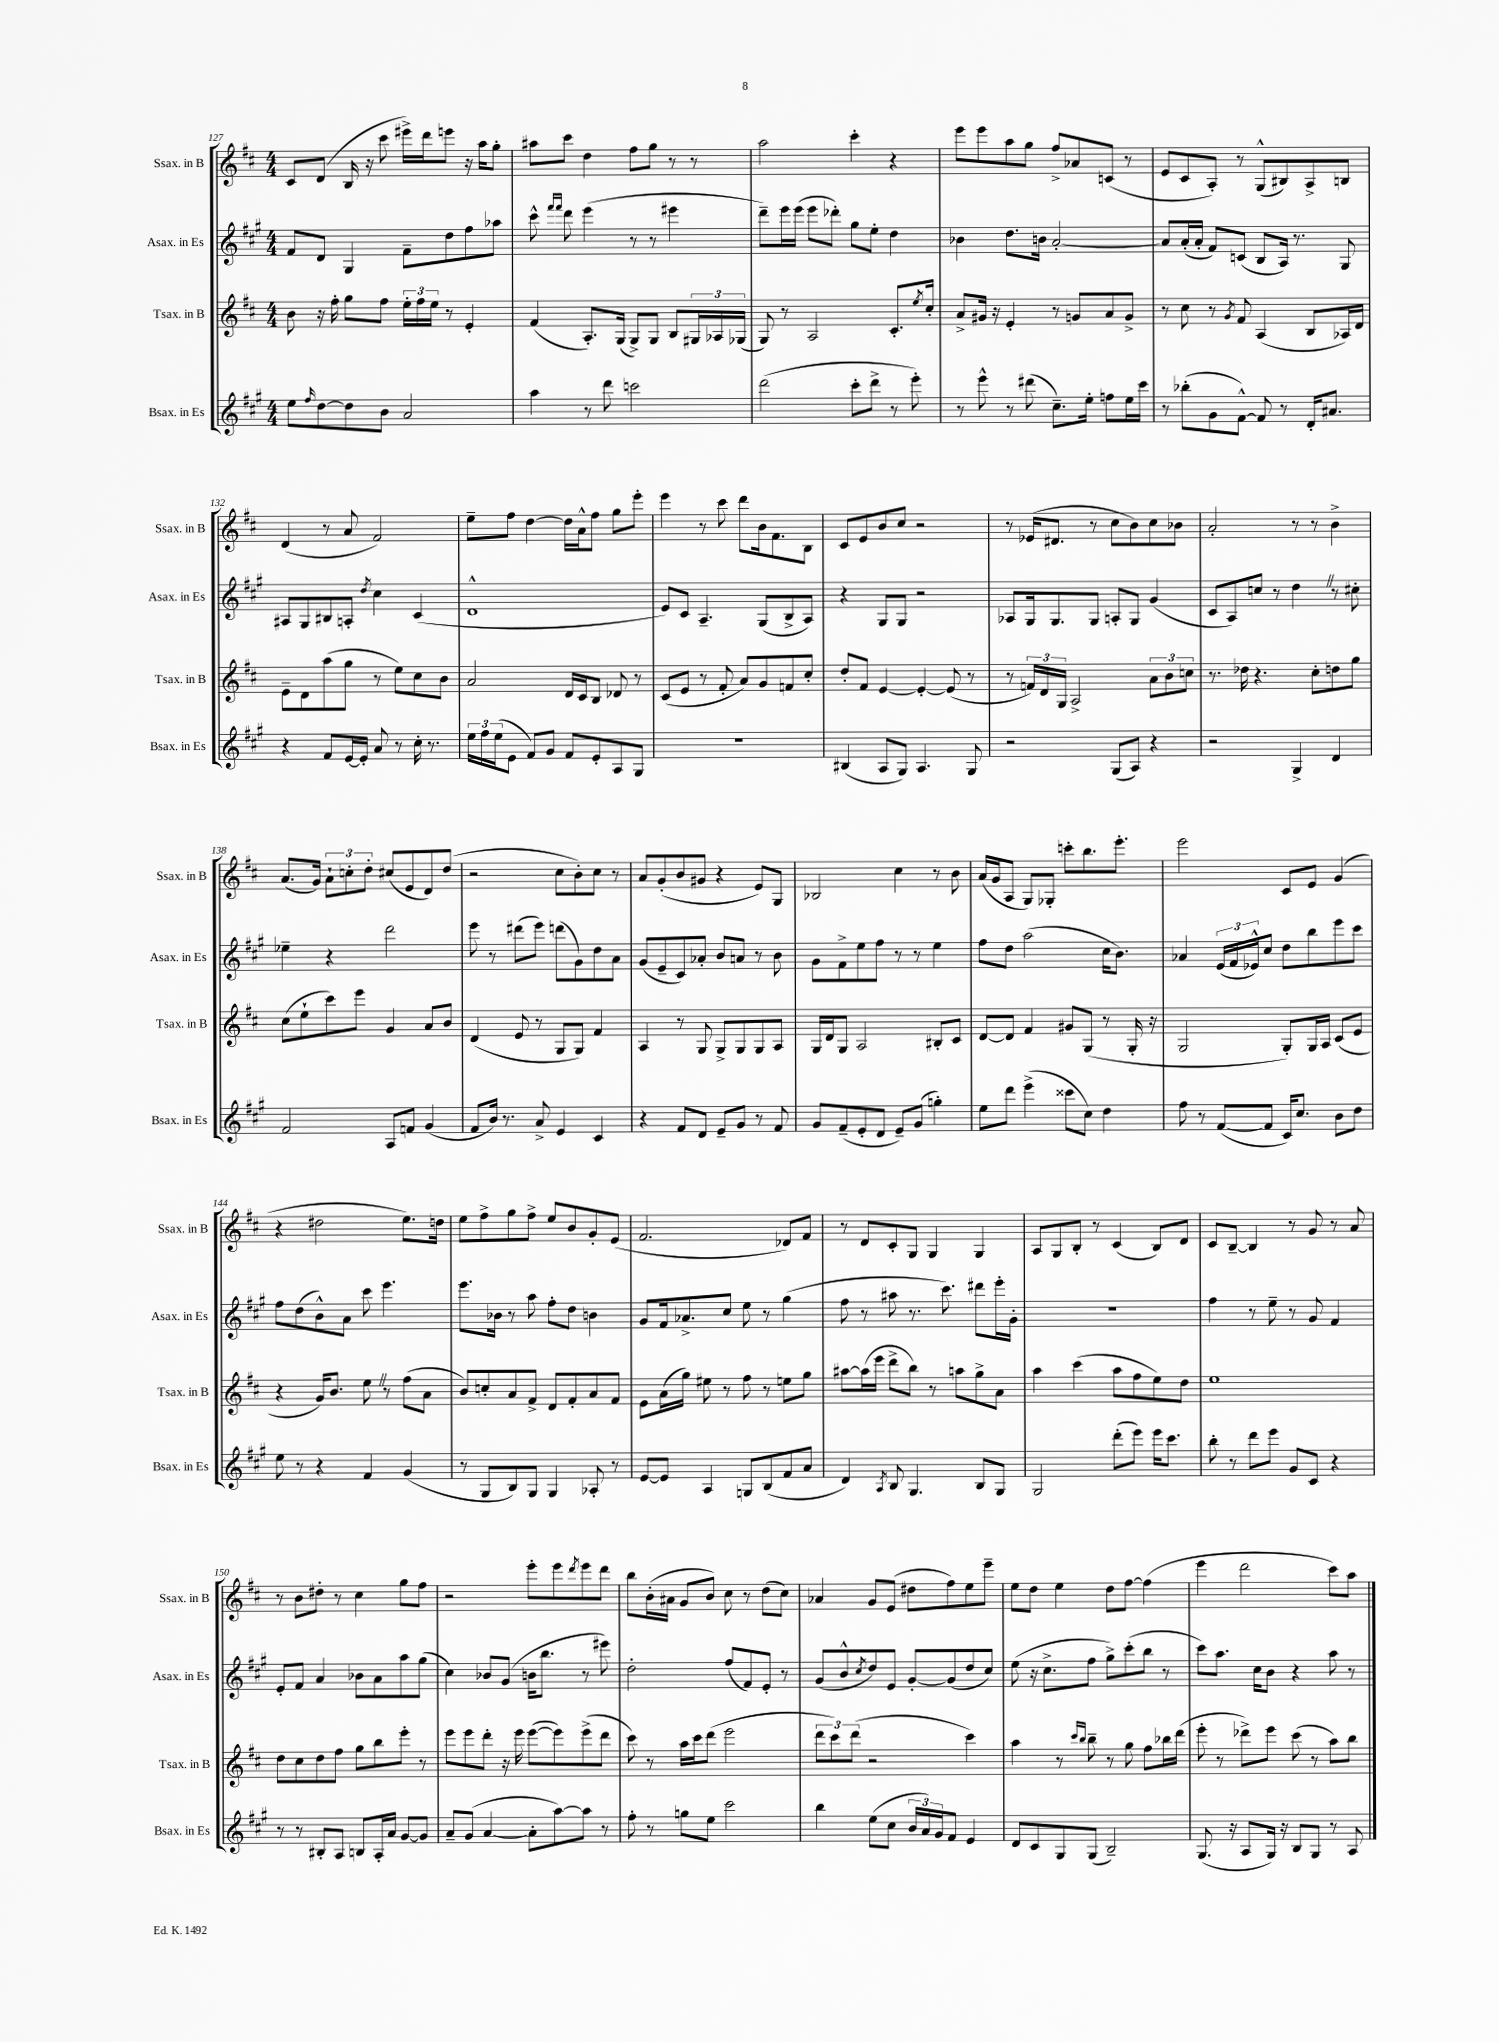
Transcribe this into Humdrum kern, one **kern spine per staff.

**kern	**kern	**kern	**kern
*staff4	*staff3	*staff2	*staff1
*clefG2	*clefG2	*clefG2	*clefG2
*k[f#c#g#]	*k[f#c#]	*k[f#c#g#]	*k[f#c#]
*M4/4	*M4/4	*M4/4	*M4/4
8ee\L	8b\	8f#/L	8c#/L
16qqff#/	.	.	.
[8dd\	16r	8d/J	(8d/J
.	16ff#'\	.	.
8dd\]	8gg\L	4G#/	16B/
.	.	.	16r
8b\J	8ff#\J	.	8ccc#\
2a/	24ee'\LL	8f#~\L	16eee#^\LL)
.	24ff#\	.	.
.	.	.	16ddd\J
.	24ee\JJ	.	.
.	8r	8dd\	8eee\J
.	4e'/	8ff#\	16r
.	.	.	16aa\LK
.	.	8aa-\J	8gg'\J
=	=	=	=
4aa\	(4f#/	8ccc#^^\	8aa#\L
.	.	16qqfff#/LL	.
.	.	16qqfff#/JJ	.
.	.	8ddd\	8ccc#\J
8r	8.A'/L)	(4eee\	4dd\
8ddd\	.	.	.
.	(16G/Jk	.	.
2ccc\	8G^/L)	8r	8ff#\L
.	8G/J	8r	8gg\J
.	8B/L	4eee#\	8r
.	24G#/L	.	8r
.	24A-/	.	.
.	(24G-/JJ	.	.
=	=	=	=
(2ddd\	8G/)	8ddd~\L)	2aa\
.	8r	16eee\L	.
.	.	(16eee\JJ	.
.	2A/	8eee\L	.
.	.	8ddd-'\J)	.
8ccc#'\L	.	8gg#\L	4ccc#'\
8ddd^\J	.	8ee'\J	.
8r	8.c#'/L	4dd\	4r
8eee'\)	.	.	.
.	8qee/	.	.
.	16cc#'/Jk	.	.
=	=	=	=
8r	8a^/L	4b-\	8eee\L
8eee^^\	16g#/Jk	.	8eee\
.	16r	.	.
8r	4e'/	8.dd\L	8aa\
(8ddd#\	.	.	8gg\J
.	.	16b\Jk	.
8.cc#~\L)	8r	[2a'/	8ff#^/L
.	8g/L	.	8a-/
16ee'\Jk	.	.	.
8ff\L	8a/	.	(8c/J
16ee\L	8g^/J	.	8r
16ccc#\JJ	.	.	.
=	=	=	=
8r	8r	8a/]L	8e/L
(8bb-'\L	8cc#\	(16a'/L	8c#/
.	.	16a'/JJ	.
8g#\	8r	8f#/L)	8A'/J)
.	8qg/	.	.
[8f#^^\J)	8f#/	(8c/J	8r
8f#/]	(4A/	8B/L	(8G^^/L
8r	.	16A/Jk)	8B#/)
.	.	8.r	.
16d'/LK	8B/L	.	8A^/
8.a#/J	.	.	.
.	16A-/L)	8G#/	8B/J
.	16d/JJ	.	.
=	=	=	=
4r	8e~\L	8A#/L	(4d/
.	8d\	8G#/	.
8f#/L	(8aa\	8B#/	8r
[16e/L	8gg\J	8A'/J	8a/
16e'/]JJ	.	.	.
.	.	8qdd/	.
8a/	8r	4cc#\	2f#/)
8r	8ee\L)	.	.
16cc#'\	8cc#\	(4c#/	.
8.r	.	.	.
.	8b\J	.	.
=	=	=	=
24ee\LL	2a/	1d^^	8ee~\L
24ff#\	.	.	.
(24ee\J	.	.	.
8e\J	.	.	8ff#\J
8f#/L)	.	.	[4dd\
8g#/J	.	.	.
8f#/L	16d/LL	.	16dd\]LL
.	16c#/J	.	16a^^\J
8e'/	8B/J	.	8ff#\J
8A/	8d-/	.	8gg\L
8G#/J	8r	.	8eee'\J
=	=	=	=
1r	(8c#/L	8e/L)	4eee\
.	8e/J	8c#/J	.
.	8r	4.A~/	8r
.	8f#'/	.	8ccc#\
.	8a/L)	.	8ddd\L
.	8g/	(8G#/L	16b\k
.	.	.	8.f#\
.	8f/	8B^/	.
.	8cc#'/J	8A/J)	8B\J
=	=	=	=
(4B#/	8dd'/L	4r	8c#/L
.	8f#/J	.	8e/
8A/L	[4e/	8G#/L	8b/
8G#/J)	.	8G#/J	8cc#/J
4.A/	4e'/_	2r	2r
.	(8e/]	.	.
8G#/	8r	.	.
=	=	=	=
2r	8r	8A-/L	8r
.	24f/LL)	16G#/k	(16e-/LK
.	24d/	.	.
.	.	8.G#/	8.d#/J
.	24G/JJ	.	.
.	2A^/	.	.
.	.	8G#/J	8r
(8G#/L	.	8A'/L	8cc#\L
8A/J)	.	8G#/J	8b\)
4r	12a\L	(4g#/	8cc#\
.	12b\	.	.
.	.	.	8b-\J
.	12cc\J	.	.
=	=	=	=
2r	8.r	8c#/L	2a'/
.	.	8A/)	.
.	16dd-\	.	.
.	4.r	8cc/J	.
.	.	8r	.
4G#^/	.	4dd\	8r
.	8cc#'\L	.	8r
4d/	8dd\	8r	4b^\
.	8gg\J	8cc#'\	.
=	=	=	=
2f#/	(8cc#\L	4ee-~\	(8.a/L
.	8ee`\	.	.
.	.	.	16g/Jk)
.	8ccc#\)	4r	12a`\L
.	.	.	12cc'\
.	8eee\J	.	.
.	.	.	12dd'\J
8A/L	4g/	2ddd\	(8cc#/L
8f/J	.	.	8e/
(4g#/	8a/L	.	8d/)
.	8b/J	.	(8dd/J
=	=	=	=
8f#/L	(4d/	8eee\	2r
16b/Jk)	.	8r	.
8.r	.	.	.
.	8e/	(8ddd#\L	.
8a^/	8r	8eee\J)	.
4e/	8G/L	(8ddd\L	8cc#\L
.	8G/J)	8g#\)	8b'\)
4c#/	4f#/	8dd\	8cc#\J
.	.	8a\J	8r
=	=	=	=
4r	4A/	(8g#/L	8a/L
.	.	8e~/	(8g'/
8f#/L	8r	8c#/)	8b/
8d/J	8G/	8a-'/J	8g#/J
8e~/L	8G^/L	8b/L	4r
8g#/J	8G/	8a/J	.
8r	8G/	8r	8e/L)
8f#/	8A/J	8b\	8G/J
=	=	=	=
8g#/L	16G/LL	8g#\L	2B-/
.	16d/J	.	.
(8f#~/	8G/J	8f#^\	.
8e'/	2A/	8ee\	.
8d/J	.	8ff#\J	.
8e~/L)	.	8r	4cc#\
(8g#/J	.	8r	.
4gg'\)	8B#'/L	4ee\	8r
.	8c#/J	.	8b\
=	=	=	=
8ee\L	[8d/L	8ff#\L	(16a/LL
.	.	.	16g/J
8ddd\J	8d/]J	8dd\J	8A/J
(4eee^\	4f#/	(2aa\	8G/L)
.	.	.	8G-'/J
8ccc##\L	8g#/L	.	8ccc'\L
8cc#\J)	(8G/J	.	8.bb\
4dd\	8r	16cc#\LK	.
.	.	8.b\J)	8.eee'\J
.	16G'/	.	.
.	16r	.	.
=	=	=	=
8ff#\	2G/	4a-/	2eee\
8r	.	.	.
([8f#/L	.	(24e/LL	.
.	.	24f#/	.
.	.	24e-^^/J)	.
8f#/]J	.	8cc#/J	.
16c#/LK)	8G'/L)	8dd\L	8c#/L
8.cc#/J	.	.	.
.	16G/L	8bb\	8e/J
.	16A/JJ	.	.
8b\L	(8c#/L	8eee\	(4g/
8dd\J	8e/J	8ccc#\J	.
=	=	=	=
8ee\	4r	8ff#\L	4r
8r	.	(8dd\	.
4r	16g/LK)	8b^^\)	2dd#\
.	8.b/J	.	.
.	.	8a\J	.
4f#/	8ee\	8ccc#\	.
.	8r	4.eee\	.
(4g#/	(8ff#\L	.	8.ee\L)
.	8a\J	.	.
.	.	.	16dd\Jk
=	=	=	=
8r	8b/L)	8.eee\L	8ee\L
8G#/L	8cc'/	.	8ff#^\
.	.	16b-\Jk	.
8B/)	8a/	8r	8gg\
8G#/J	8f#^/J	8aa\	8ff#^\J
4G#/	8d/L	8ff#'\L	8ee/L
.	8f#'/	8dd\J	8b/
8A-'/	8a/	4b\	8g'/
8r	8f#/J	.	(8e/J
=	=	=	=
[8e/L	8e\L	8g#/L	2.f#/
8e/]J	(16a\L	16f#/k	.
.	16gg\JJ)	8.a-^/	.
4A/	8ee#\	.	.
.	8r	8cc#/J	.
8G/L	8ff#\	8ee\	.
(8B/	8r	8r	.
8f#/	8ee\L	(4gg#\	8d-/L)
8a/J	8gg\J	.	8f#/J
=	=	=	=
4d/)	[8aa#\L	8ff#\	8r
.	(16aa#\]L	8r	8d/L
.	16eee\JJ	.	.
8qA/	.	.	.
8B/	8ddd^\L	8aa#\	8c#'/
4.G#/	8bb\J)	8.r	8G/J
.	8r	.	4G/
.	.	8.ccc#\)	.
.	8aa\L	.	.
8B/L	8gg^\	8ddd#\L	4G/
8G#/J	8a\J	16eee'\L	.
.	.	16g#'\JJ	.
=	=	=	=
2G#/	4aa\	1r	8A/L
.	.	.	8G/
.	(4ccc#\	.	8B'/J
.	.	.	8r
(8ddd'\L	8aa\L	.	(4c#/
8eee\J)	8ff#\	.	.
16eee\LK	8ee\)	.	8B/L)
8.ccc#\J	.	.	.
.	8dd\J	.	8d/J
=	=	=	=
8bb'\	1ee	4ff#\	8c#/L
8r	.	.	[8B~/J
8ddd\L	.	8r	4B/]
8eee\J	.	8ee~\	.
8g#/L	.	8r	8r
8c#/J	.	8g#/	8g/
4r	.	4f#/	8r
.	.	.	8a/
=	=	=	=
8r	8dd\L	8e'/L	8r
8r	8cc#\	8f#/J	8b\L
8B#'/L	8dd\	4a/	8dd#'\J
8A/J	8ff#\J	.	8r
8B/L	8gg\L	8b-\L	4cc#\
16A'/L	8bb\	8a\	.
16a/JJ	.	.	.
[8g#/L	8eee'\J	8aa\	8gg\L
8g#/]J	8r	(8gg#\J	8ff#\J
=	=	=	=
8a~/L	8eee\L	4cc#\)	2r
(8g#/J	8eee\	.	.
[4a/	8ddd'\J	8b-/L	.
.	16r	(8g#/J	.
.	16eee\	.	.
8a'\]L	([8eee\L	16b\LK	8eee'\L
.	.	8.bb\J	.
[8aa\)	8eee\])	.	8eee\
.	.	.	8qddd/
8aa\]J	(8eee^\	8r	8eee\
8r	8ddd\J	8eee#\)	8ddd\J
=	=	=	=
8ff#'\	8ccc#\)	2dd'\	8bb\L
8r	8r	.	(16b'\L
.	.	.	16a#\JJ
8gg\L	16aa\LL	.	8g/L
.	16ccc#\J	.	.
8ee\J	(8ddd\J	.	8b/J)
2ccc#\	2eee\	(8ff#/L	8cc#\
.	.	8f#/)	8r
.	.	8e'/J	(8dd\L
.	.	8r	8cc#\J)
=	=	=	=
4bb\	12ddd\L	(8g#/L	4a-/
.	12ccc#\)	.	.
.	.	8b^^/	.
.	(12ddd\J	.	.
.	.	8qcc#/	.
(8ee\L	2r	8dd/)	8g/L
8cc#\J	.	8e/J	(8e/J
24b/LL	.	[8g#'/L	8dd#\L
24a/)	.	.	.
24g#/J	.	.	.
8f#/J	.	(8g#/]	8ff#\)
4e/	4ccc#\)	8dd/	8ee\
.	.	8cc#/J)	8eee~\J
=	=	=	=
8d/L	4aa\	(8ee\	8ee\L
8c#/	.	16r	8dd\J
.	.	8.cc#^\L	.
8G#/	8r	.	4ee\
.	16qqccc#/LL	.	.
.	16qqbb/JJ	.	.
(8G#/J	8bb~\	8ff#\J	.
2B~/)	8r	8gg#^\L)	8dd\L
.	8gg\	(8ccc#'\	[8ff#\J
.	8ff#\L	8bb\J	(4ff#\]
.	16bb-\L	8r	.
.	(16ddd\JJ	.	.
=	=	=	=
(8.G#/	8eee'\	8ccc#\L)	4eee\
.	8r	8.aa\J	.
16r	.	.	.
8A/L	8ddd-^\L)	.	2ddd\
.	.	16cc#\LK	.
16G#/Jk)	8eee\J	8b\J	.
16r	.	.	.
8B/L	(8ccc#\	4r	.
8G#/J	8r	.	.
8r	8aa\L)	8aa\	8ccc#\L)
8A/	8bb\J	8r	8aa\J
==	==	==	==
*-	*-	*-	*-
